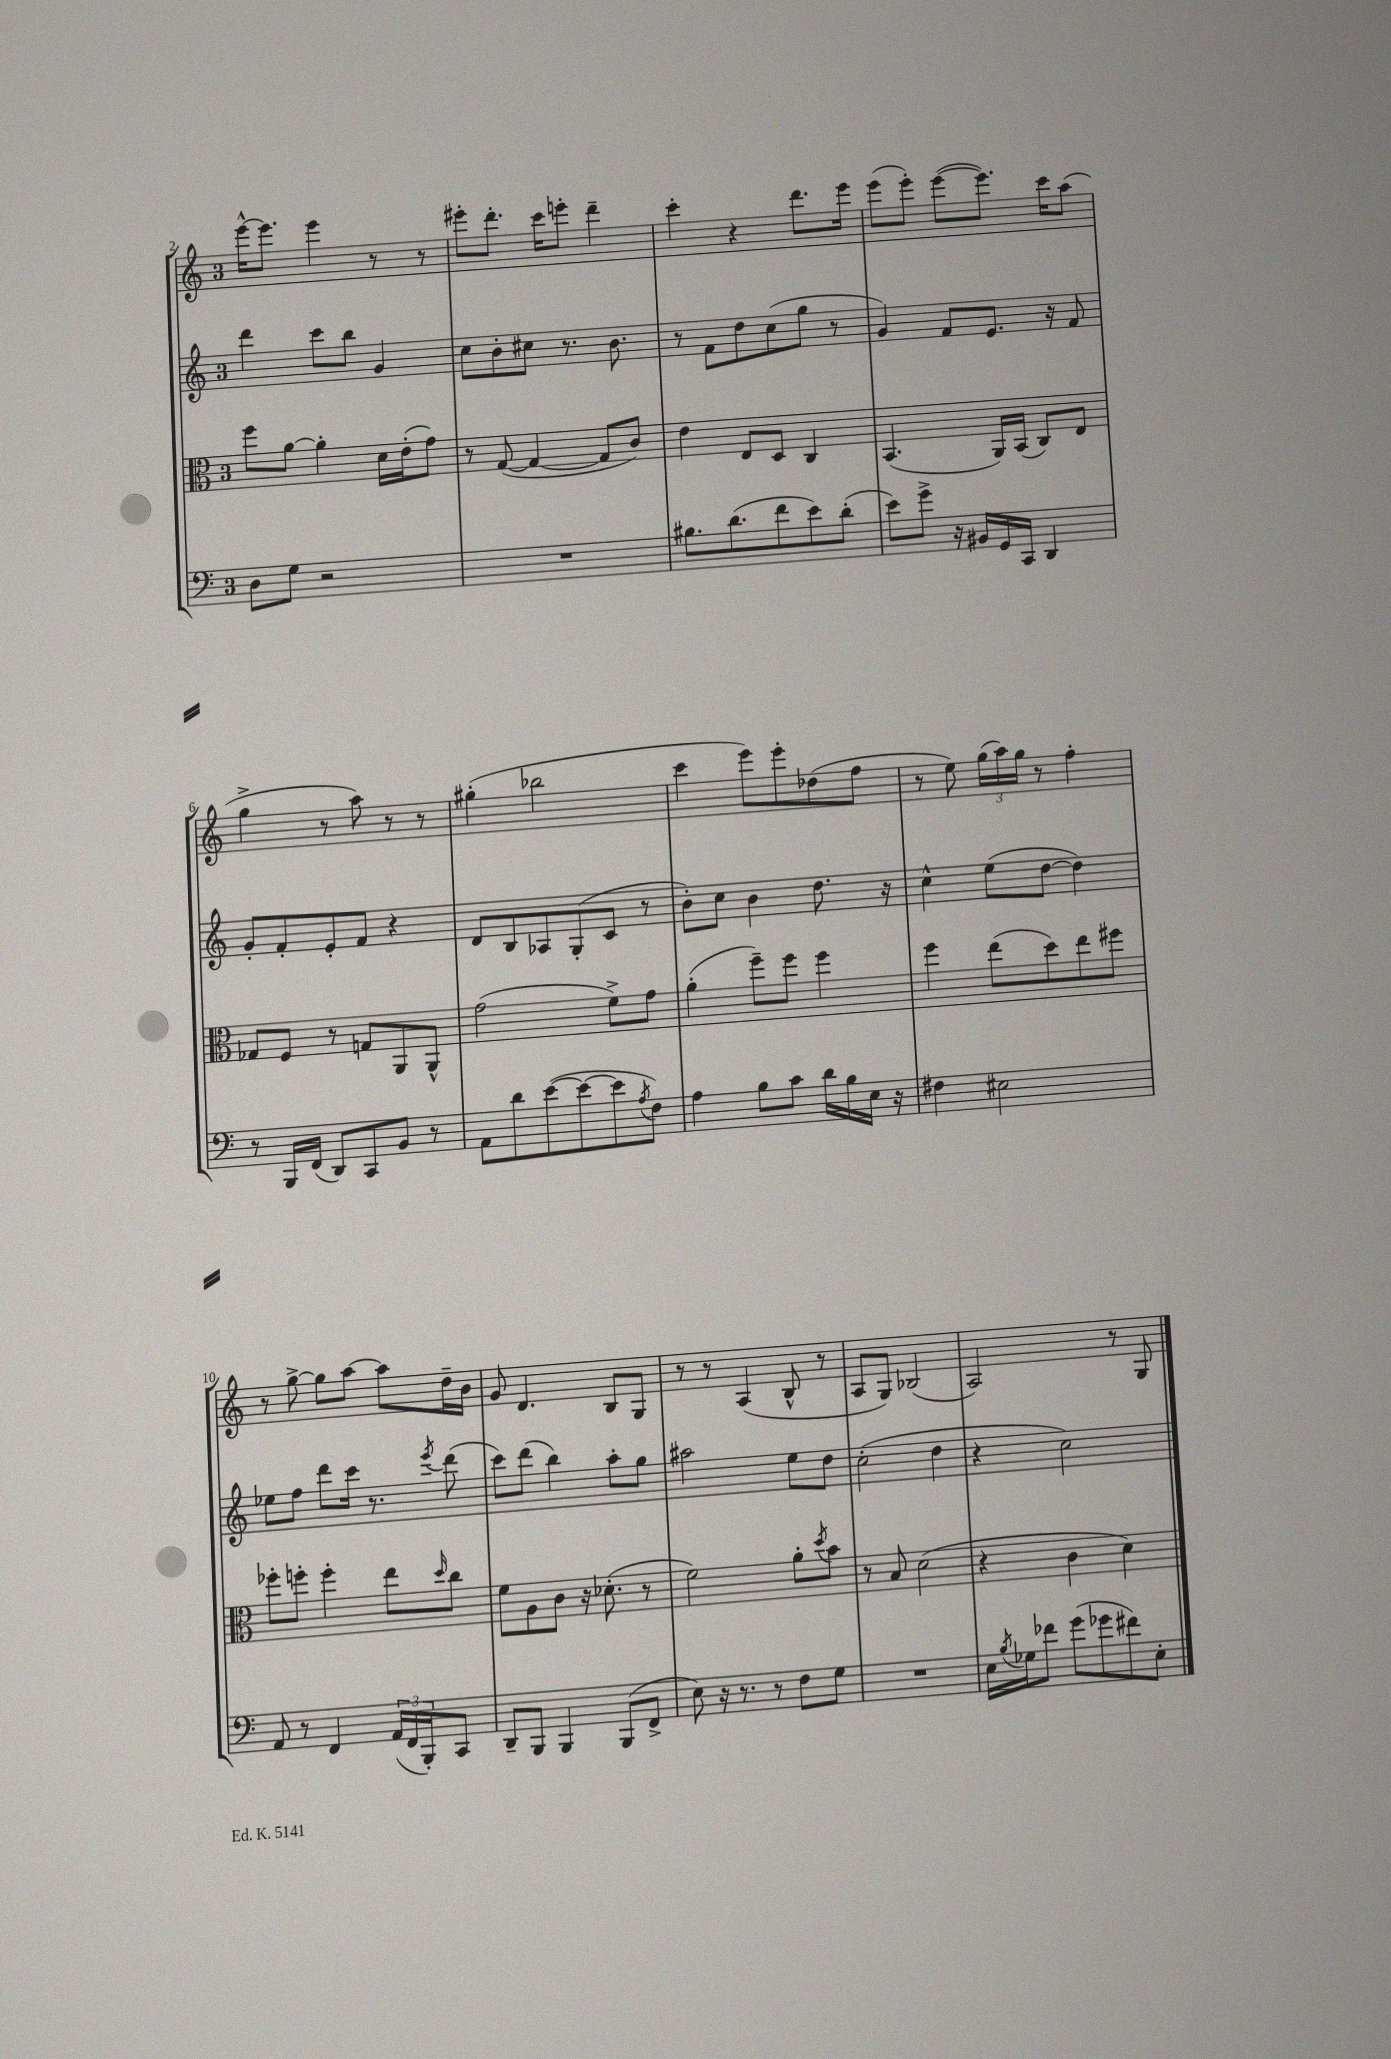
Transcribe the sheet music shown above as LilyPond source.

<<
\new StaffGroup <<
\new Staff = "s0" {
    \clef treble \key c \major \once \override Staff.TimeSignature.style = #'single-digit \time 3/4
    e'''16~-^ e'''8. e'''4 r8 r8 |
    eis'''8-. d'''8.-. c'''16 e'''8-. d'''4-- |
    c'''4-. r4 d'''8. e'''16 |
    e'''8( e'''8-.) e'''8~( e'''8.) c'''16 a''8( |
    g''4-> r8 a''8) r8 r8 |
    gis''4-.( bes''2 |
    c'''4 e'''8) e'''8-. des''8( f''8 |
    r8 e''8) \tuplet 3/2 { g''16( a''16) g''16 } r8 f''4-. |
    r8 g''8~-> g''8 a''8~ a''8 d''16-- b'16 |
    g'8 d'4. b8 g8 |
    r8 r8 a4( b8-^ r8 |
    a8 g8) bes2( |
    a2) r8 g8 \bar "|." |
}
\new Staff = "s1" {
    \clef treble \key c \major \once \override Staff.TimeSignature.style = #'single-digit \time 3/4
    d'''4 c'''8 b''8 g'4 |
    c''8 b'8-. cis''8 r8. b'8. |
    r8 f'8 d''8 c''8( g''8 r8 |
    g'4) f'8 e'8. r16 f'8 |
    g'8-. f'8-. e'8-. f'8 r4 |
    d'8 b8 aes8 g8-.( c'8 r8 |
    b'8-.) c''8 b'4 d''8. r16 |
    c''4-^ e''8( d''8~ d''4) |
    ees''8 f''8 d'''8 c'''16 r8. \acciaccatura { e'''8 } d'''8( |
    c'''8) d'''8( b''4) a''8-. g''8 |
    ais''2 e''8 d''8 |
    c''2-.( d''4 |
    r4 c''2) \bar "|." |
}
\new Staff = "s2" {
    \clef alto \key c \major \once \override Staff.TimeSignature.style = #'single-digit \time 3/4
    f''8 a'8~ a'4-. d'16 e'16-.( g'8) |
    r8 g8~( g4~ g8 c'8) |
    e'4 e8 d8 c4 |
    b,4.( a,16) b,16( c8) e8 |
    ges8 f8 r8 g8 a,8 a,8-^ |
    g'2( f'8->) g'8 |
    a'4-.( f''8--) f''8 f''4 |
    f''4 e''8( d''8) e''8 fis''8 |
    fes''8-. f''8-. f''4-. e''8 \grace { d''16 } c''8 |
    f'8 a8 c'8 r16 des'8.-.( r8 |
    f'2) a'8-. \acciaccatura { d''8 } b'8 |
    r8 b8 d'2( |
    r4 c'4 d'4) \bar "|." |
}
\new Staff = "s3" {
    \clef bass \key c \major \once \override Staff.TimeSignature.style = #'single-digit \time 3/4
    d8 g8 r2 |
    R2. |
    bis8. d'8.( f'8 e'8) d'8-.( |
    e'8) g'8-> r16 bis,16 g,16 c,16 d,4 |
    r8 b,,16 f,16( d,8) c,8 b,8 r8 |
    a,8 d'8 e'8~( e'8~ e'8 \acciaccatura { a8 } f8) |
    a4 b8 c'8 d'16 b16 e16 r16 |
    fis4 eis2 |
    a,8 r8 f,4 \tuplet 3/2 { a,16( f,16 b,,16-.) } c,8 |
    d,8-- b,,8 b,,4 b,,8( f,8-> |
    e8) r16 r8. r8 f8 g8 |
    R2. |
    e16 \acciaccatura { b8 } ges16 fes'8 g'8( ges'8 fis'8) e8-. \bar "|." |
}
>>
>>
\layout { \context { \Score currentBarNumber = #2 } }
